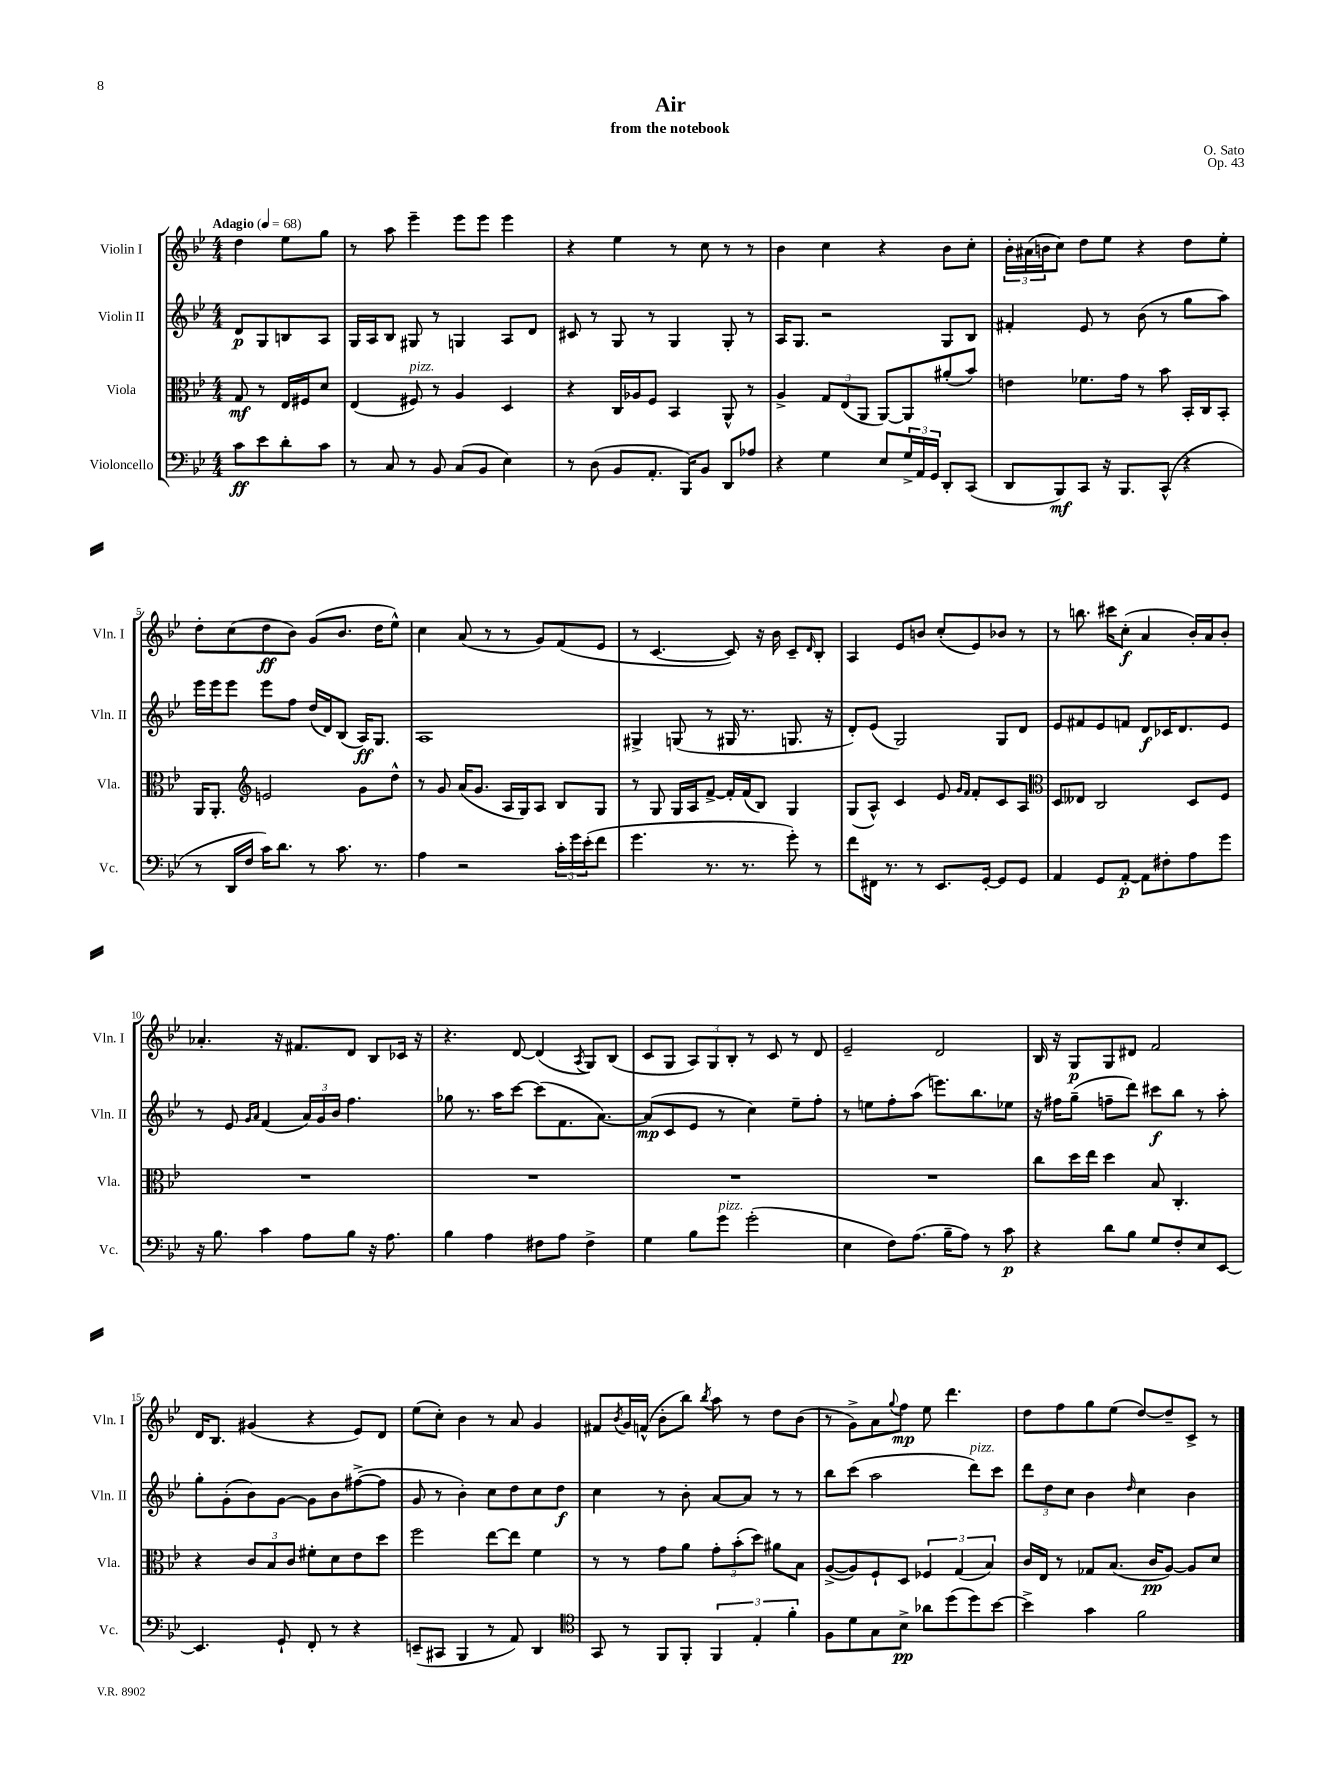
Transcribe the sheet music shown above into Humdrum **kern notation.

**kern	**dynam	**kern	**dynam	**kern	**dynam	**kern	**dynam
*part4	*part4	*part3	*part3	*part2	*part2	*part1	*part1
*staff4	*staff4	*staff3	*staff3	*staff2	*staff2	*staff1	*staff1
*I"Violoncello	*	*I"Viola	*	*I"Violin II	*	*I"Violin I	*
*I'Vc.	*	*I'Vla.	*	*I'Vln. II	*	*I'Vln. I	*
*clefF4	*	*clefC3	*	*clefG2	*	*clefG2	*
*k[b-e-]	*	*k[b-e-]	*	*k[b-e-]	*	*k[b-e-]	*
*M4/4	*	*M4/4	*	*M4/4	*	*M4/4	*
*MM68	*	*MM68	*	*MM68	*	*MM68	*
=	=	=	=	=	=	=	=
!	!	!	!	!	!	!LO:TX:a:B:t=Adagio	!
8c\L	ff	8G/	mf	8d/L	p	4dd\	.
8e-\	.	8r	.	8G/	.	.	.
8d'\	.	16E-/LL	.	8Bn/	.	8ee-\L	.
.	.	16F#X/J	.	.	.	.	.
8c\J	.	8d/J	.	8A/J	.	8gg\J	.
=1	=1	=1	=1	=1	=1	=1	=1
8r	.	(4E-/	.	16G/LL	.	8r	.
.	.	.	.	16A/J	.	.	.
8C/	.	.	.	8B-/J	.	8aa\	.
!	!	!LO:TX:a:i:t=pizz.	!	!	!	!	!
8r	.	8F#X/)	.	8G#X/	.	4eee-~\	.
8BB-/	.	8r	.	8r	.	.	.
(8C/L	.	4A/	.	4Gn/	.	8eee-\L	.
8BB-/J	.	.	.	.	.	8eee-\J	.
4E-\)	.	4D/	.	8A/L	.	4eee-\	.
.	.	.	.	8d/J	.	.	.
=2	=2	=2	=2	=2	=2	=2	=2
8r	.	4r	.	8c#X/	.	4r	.
(8D\	.	.	.	8r	.	.	.
8BB-/L	.	16C/LL	.	8G/	.	4ee-\	.
.	.	16A-X/J	.	.	.	.	.
8.AA'/J	.	8F/J	.	8r	.	.	.
.	.	4BB-/	.	4G/	.	8r	.
16BBB-/KL)	.	.	.	.	.	.	.
8BB-/J	.	.	.	.	.	8cc\	.
8DD/L	.	8AA^^/	.	8G'/	.	8r	.
8A-X/J	.	8r	.	8r	.	8r	.
=3	=3	=3	=3	=3	=3	=3	=3
4r	.	4A^/	.	16A/KL	.	4b-\	.
.	.	.	.	8.G/J	.	.	.
4G\	.	12G/L	.	2r	.	4cc\	.
.	.	(12E-/	.	.	.	.	.
.	.	12AA/J	.	.	.	.	.
8E-/L	.	[8AA/L)	.	.	.	4r	.
24G^/L	.	8AA/]	.	.	.	.	.
24AA/	.	.	.	.	.	.	.
24GG/JJ	.	.	.	.	.	.	.
8DD'/L	.	(8a#X'/	.	8G/L	.	8b-\L	.
(8CC/J	.	8b-/J)	.	8B-/J	.	8cc'\J	.
=4	=4	=4	=4	=4	=4	=4	=4
8DD/L	.	4en\	.	4f#X'/	.	24b-'\LL	.
.	.	.	.	.	.	(24a#X\	.
.	.	.	.	.	.	24bn\J	.
8BBB-/)	mf	.	.	.	.	8cc\J)	.
8CC/J	.	8.f-X\L	.	8e-/	.	8dd\L	.
16r	.	.	.	8r	.	8ee-\J	.
8.BBB-/L	.	16g\Jk	.	.	.	.	.
.	.	8r	.	(8b-\	.	4r	.
(8CC^^/J	.	8b-\	.	8r	.	.	.
4r	.	16BB-'/LL	.	8gg\L	.	8dd\L	.
.	.	16C/J	.	.	.	.	.
.	.	8BB-'/J	.	8aa\J)	.	8ee-'\J	.
!!LO:LB:g=z
=5	=5	=5	=5	=5	=5	=5	=5
8r	.	16AA/KL	.	16eee-\LL	.	8dd'\L	.
.	.	8.AA'/J	.	16eee-\J	.	.	.
16DD/LL	.	.	.	8eee-\J	.	(8cc\	.
16F/JJ	.	.	.	.	.	.	.
*	*	*clefG2	*	*	*	*	*
16c\KL)	.	2en/	.	8eee-\L	.	8dd\	ff
8.d\J	.	.	.	.	.	.	.
.	.	.	.	8ff\J	.	8b-\J)	.
8r	.	.	.	(16dd/LL	.	(8g/L	.
.	.	.	.	16d/J)	.	.	.
8.c\	.	.	.	(8B-/J	.	8.b-/J	.
.	.	8g\L	.	16A/KL)	ff	.	.
8.r	.	.	.	8.G/J	.	16dd\KL	.
.	.	8dd^^\J	.	.	.	8ee-^^\J)	.
=6	=6	=6	=6	=6	=6	=6	=6
4A\	.	8r	.	1A	.	4cc\	.
.	.	8g/	.	.	.	.	.
2r	.	(16a/KL	.	.	.	(8a/	.
.	.	8.g/J	.	.	.	.	.
.	.	.	.	.	.	8r	.
.	.	16A/LL	.	.	.	8r	.
.	.	16G/J)	.	.	.	.	.
.	.	8A/J	.	.	.	8g/L)	.
24c'\LL	.	8B-/L	.	.	.	(8f/	.
24g\	.	.	.	.	.	.	.
(24e-'\J	.	.	.	.	.	.	.
8f\J	.	8G/J	.	.	.	8e-/J	.
=7	=7	=7	=7	=7	=7	=7	=7
4.g\	.	8r	.	4G#X^/	.	8r	.
.	.	8G/	.	.	.	[4.c/	.
.	.	16G/LL	.	(8Gn/	.	.	.
.	.	16A/J	.	.	.	.	.
8.r	.	[8f^/J	.	8r	.	.	.
.	.	16f'/LL]	.	16G#X/	.	8c/])	.
8.r	.	(16f/J	.	8.r	.	.	.
.	.	8B-/J)	.	.	.	16r	.
.	.	.	.	.	.	16b-\	.
8g'\)	.	4G/	.	8.Gn/	.	8c~/L	.
.	.	.	.	.	.	16qqd/	.
8r	.	.	.	.	.	8B-'/J	.
.	.	.	.	16r	.	.	.
=8	=8	=8	=8	=8	=8	=8	=8
8f\L	.	(8G/L	.	8d'/L)	.	4A/	.
16FF#X\Jk	.	8A^^/J)	.	(8e-/J	.	.	.
8.r	.	.	.	.	.	.	.
.	.	4c/	.	2G/)	.	8e-/L	.
8r	.	.	.	.	.	8bn/J	.
8.EE-/L	.	8e-/	.	.	.	(8cc'/L	.
.	.	16qqg/LL	.	.	.	.	.
.	.	16qqf/JJ	.	.	.	.	.
.	.	8f'/L	.	.	.	8e-/)	.
[16GG'/Jk	.	.	.	.	.	.	.
8GG/L]	.	8c/	.	8G/L	.	8b-X/J	.
8GG/J	.	8A/J	.	8d/J	.	8r	.
=9	=9	=9	=9	=9	=9	=9	=9
*	*	*clefC3	*	*	*	*	*
4AA/	.	8D/L	.	8e-/L	.	8r	.
.	.	8E--X/J	.	8f#X/	.	8.bbn\	.
8GG/L	.	2C/	.	8e-/	.	.	.
.	.	.	.	.	.	16ccc#X\KL	.
[8AA'/J	p	.	.	8fn/J	.	(8cc'\J	f
8AA\L]	.	.	.	8d/L	f	4a/	.
8F#X'\	.	.	.	16c-X/K	.	.	.
.	.	.	.	8.d/	.	.	.
8A\	.	8D/L	.	.	.	16b-'/LL)	.
.	.	.	.	.	.	16a/J	.
8g\J	.	8F/J	.	8e-/J	.	8b-'/J	.
!!LO:LB:g=z
=10	=10	=10	=10	=10	=10	=10	=10
16r	.	1r	.	8r	.	4.a-X'/	.
8.B-\	.	.	.	.	.	.	.
.	.	.	.	8e-/	.	.	.
.	.	.	.	16qqg/LL	.	.	.
.	.	.	.	16qqa/JJ	.	.	.
4c\	.	.	.	(4f/	.	.	.
.	.	.	.	.	.	16r	.
.	.	.	.	.	.	8.f#X/L	.
8A\L	.	.	.	24a/LL)	.	.	.
.	.	.	.	24g/	.	.	.
.	.	.	.	24b-/JJ	.	.	.
8B-\J	.	.	.	4.ff\	.	8d/J	.
16r	.	.	.	.	.	8B-/L	.
8.A\	.	.	.	.	.	.	.
.	.	.	.	.	.	16c-X/Jk	.
.	.	.	.	.	.	16r	.
=11	=11	=11	=11	=11	=11	=11	=11
4B-\	.	1r	.	8gg-X\	.	4.r	.
.	.	.	.	8.r	.	.	.
4A\	.	.	.	.	.	.	.
.	.	.	.	16aa\KL	.	.	.
.	.	.	.	[8ccc\J	.	[8d/	.
8F#X\L	.	.	.	(8ccc\L]	.	(4d/]	.
8A\J	.	.	.	8.f\	.	.	.
.	.	.	.	.	.	8qA/	.
4F#^\	.	.	.	.	.	8G/L)	.
.	.	.	.	[8.a\J)	.	.	.
.	.	.	.	.	.	(8B-/J	.
=12	=12	=12	=12	=12	=12	=12	=12
4G\	.	1r	.	(8a/L]	mp	8c/L	.
.	.	.	.	8c/	.	8G/J	.
8B-\L	.	.	.	8e-/J	.	12A/L)	.
.	.	.	.	.	.	12G/	.
!LO:TX:a:i:t=pizz.	!	!	!	!	!	!	!
8g\J	.	.	.	8r	.	.	.
.	.	.	.	.	.	12B-'/J	.
(2g'\	.	.	.	4cc\)	.	8r	.
.	.	.	.	.	.	8c/	.
.	.	.	.	8ee-~\L	.	8r	.
.	.	.	.	8ff'\J	.	8d/	.
=13	=13	=13	=13	=13	=13	=13	=13
4E-\	.	1r	.	8r	.	2e-~/	.
.	.	.	.	8een\L	.	.	.
8F\L)	.	.	.	8ff'\	.	.	.
(8.A\J	.	.	.	(8aa\J	.	.	.
.	.	.	.	8.eeen\L)	.	2d/	.
16B-~\KL	.	.	.	.	.	.	.
8A\J)	.	.	.	.	.	.	.
.	.	.	.	8.bb-\	.	.	.
8r	.	.	.	.	.	.	.
8c\	p	.	.	8ee-X\J	.	.	.
=14	=14	=14	=14	=14	=14	=14	=14
4r	.	8cc\L	.	16r	.	16B-/	.
.	.	.	.	16ff#X\KL	.	16r	.
.	.	16dd\L	.	(8gg~\J	.	8G/L	p
.	.	16ee-\JJ	.	.	.	.	.
8d\L	.	4dd\	.	8ffn~\L	.	8G/	.
8B-\J	.	.	.	8ddd\J)	.	8d#X/J	.
8G/L	.	8B-/	.	8ccc#X\L	f	2f/	.
8F'/	.	4.C'/	.	8bb-\J	.	.	.
8E-/	.	.	.	8r	.	.	.
[8EE-/J	.	.	.	8aa'\	.	.	.
!!LO:LB:g=z
=15	=15	=15	=15	=15	=15	=15	=15
4.EE-/]	.	4r	.	8gg'\L	.	16d/KL	.
.	.	.	.	.	.	8.B-/J	.
.	.	.	.	(8g'\	.	.	.
.	.	12c/L	.	8b-\)	.	(4g#X/	.
.	.	12B-/	.	.	.	.	.
8GG`/	.	.	.	[8g\J	.	.	.
.	.	12c/J	.	.	.	.	.
8FF'/	.	8f#X'\L	.	8g\L]	.	4r	.
8r	.	8d\	.	8b-\	.	.	.
4r	.	8e-\	.	([8ff#X^\	.	8e-/L)	.
.	.	8dd\J	.	8ff#\J]	.	8d/J	.
=16	=16	=16	=16	=16	=16	=16	=16
(8EEn~/L	.	2ff\	.	8g/	.	(8ee-\L	.
8CC#X/J	.	.	.	8r	.	8cc'\J)	.
4BBB-/	.	.	.	4b-'\)	.	4b-\	.
8r	.	[8ee-\L	.	8cc\L	.	8r	.
8AA/)	.	8ee-\J]	.	8dd\	.	8a/	.
4DD/	.	4f\	.	8cc\	.	4g/	.
.	.	.	.	8dd\J	f	.	.
=17	=17	=17	=17	=17	=17	=17	=17
*clefC4	*	*	*	*	*	*	*
8GG/	.	8r	.	4cc\	.	8f#X/L	.
.	.	.	.	.	.	8qb-/	.
8r	.	8r	.	.	.	16g/L	.
.	.	.	.	.	.	(16fn^^/JJ	.
8FF/L	.	8g\L	.	8r	.	8b-'\L	.
8FF'/J	.	8a\J	.	8b-'\	.	8bb-\J)	.
.	.	.	.	.	.	8qbb-/	.
6FF/	.	12g'\L	.	[8a/L	.	8aa\	.
.	.	(12b-'\	.	.	.	.	.
.	.	.	.	8a/J]	.	8r	.
6E-'/	.	12dd\J)	.	.	.	.	.
.	.	8a#X\L	.	8r	.	8dd\L	.
6f'\	.	.	.	.	.	.	.
.	.	8B-\J	.	8r	.	(8b-\J	.
=18	=18	=18	=18	=18	=18	=18	=18
8F\L	.	([8A^/L	.	8bb-\L	.	8r	.
8d\	.	8A/])	.	(8ccc\J	.	8g^\L)	.
8G\	.	8F`/	.	2aa\	.	8a\	.
.	.	.	.	.	.	8qqgg/	.
8B-^\J	pp	8D/J	.	.	.	8ff\J	mp
8a-X\L	.	6F-X/	.	.	.	8ee-\	.
(8dd\	.	.	.	.	.	4.ddd\	.
.	.	(6G/	.	.	.	.	.
!	!	!	!	!LO:TX:a:i:t=pizz.	!	!	!
8dd\)	.	.	.	8ddd\L)	.	.	.
.	.	6B-/)	.	.	.	.	.
[8b-\J	.	.	.	8ccc\J	.	.	.
=19	=19	=19	=19	=19	=19	=19	=19
4b-^\]	.	16c/LL	.	12ddd\L	.	8dd\L	.
.	.	16E-/JJ	.	.	.	.	.
.	.	.	.	12dd\	.	.	.
.	.	8r	.	.	.	8ff\	.
.	.	.	.	12cc\J	.	.	.
4g\	.	8G-X/L	.	4b-\	.	8gg\	.
.	.	(8.B-/J	.	.	.	(8ee-\J	.
.	.	.	.	16qqdd/	.	.	.
2f\	.	.	.	4cc\	.	[8dd/L)	.
.	.	16c/KL	pp	.	.	.	.
.	.	[8A/J)	.	.	.	8dd~/]	.
.	.	8A/L]	.	4b-\	.	8c^/J	.
.	.	8d/J	.	.	.	8r	.
==	==	==	==	==	==	==	==
*-	*-	*-	*-	*-	*-	*-	*-
